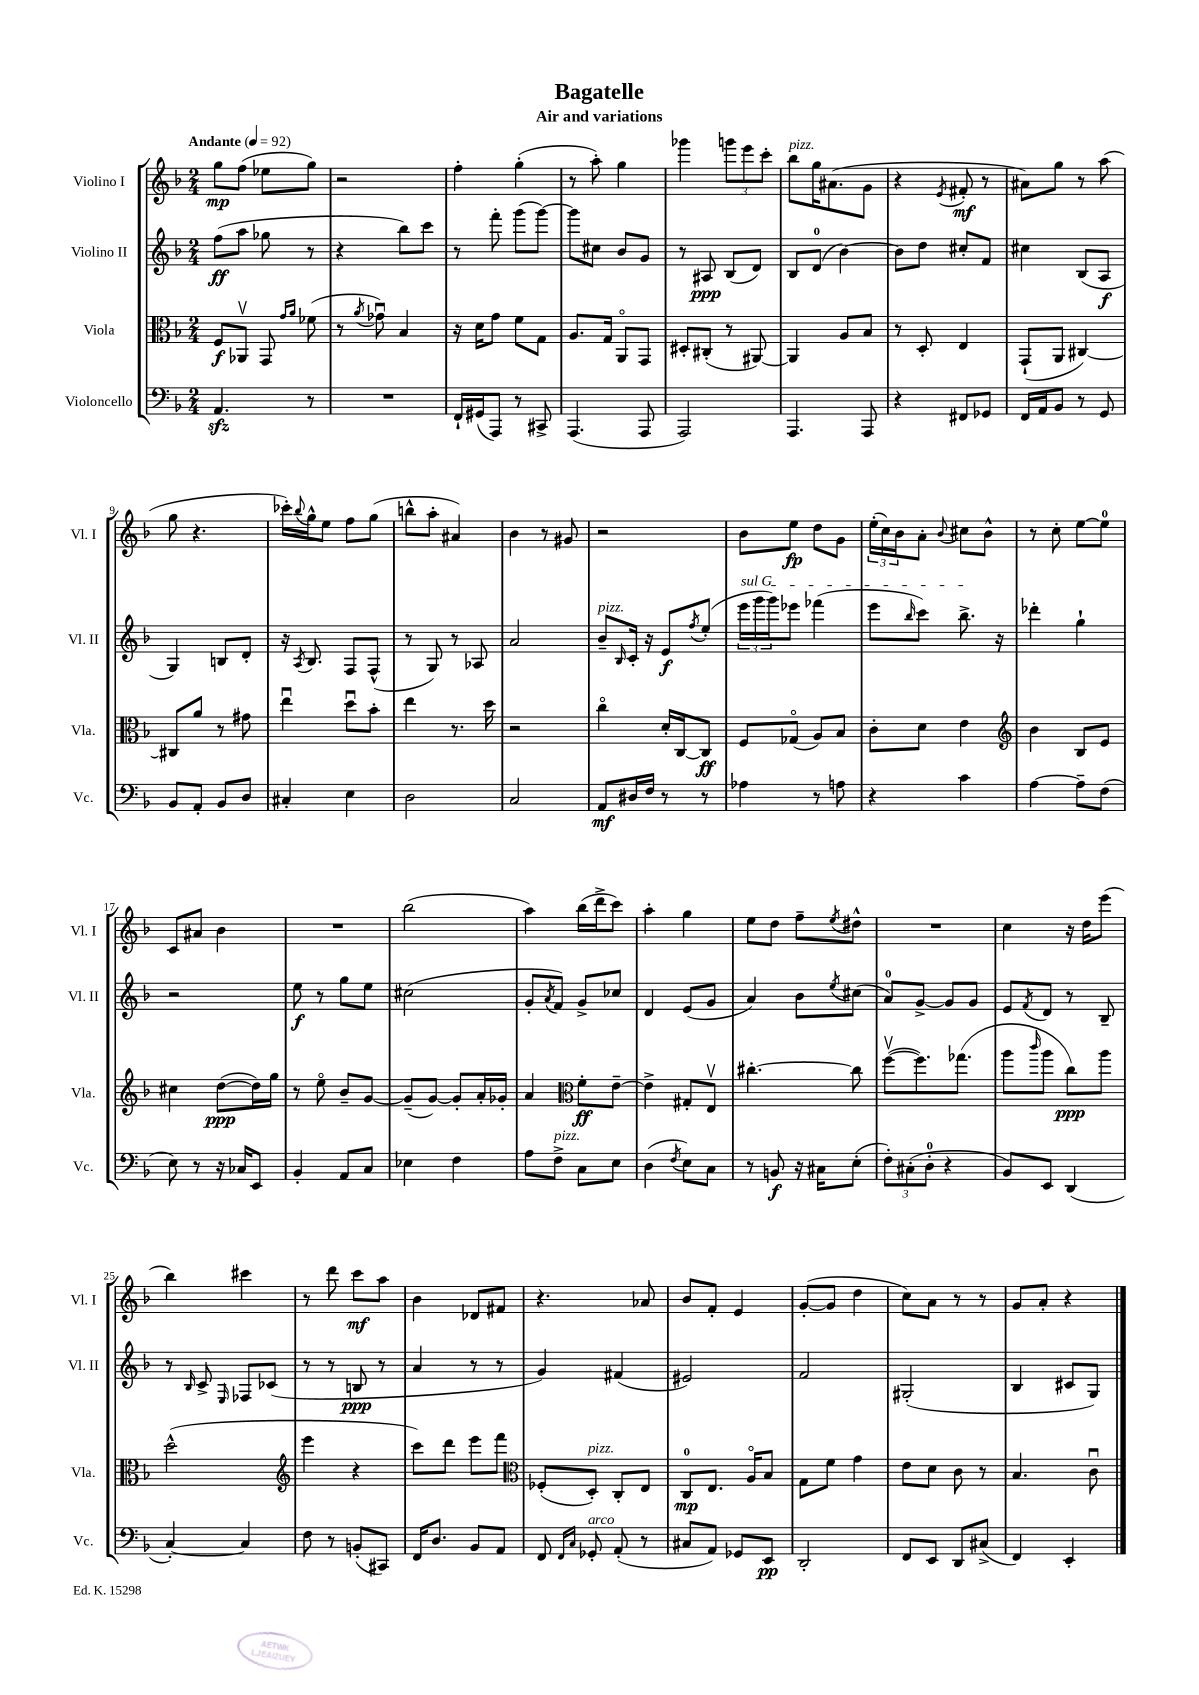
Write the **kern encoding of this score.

**kern	**kern	**kern	**kern
*staff4	*staff3	*staff2	*staff1
*clefF4	*clefC3	*clefG2	*clefG2
*k[b-]	*k[b-]	*k[b-]	*k[b-]
*M2/4	*M2/4	*M2/4	*M2/4
*MM92	*MM92	*MM92	*MM92
4.AA	8F	(8ff	8gg
.	8AA-v	8aa	(8ff
.	8GG	8gg-	8ee-
.	16qqg	.	.
.	16qqa	.	.
8r	(8f-	8r	8gg)
=	=	=	=
2r	8r	4r	2r
.	8qa	.	.
.	8g-u)	.	.
.	4B-	8bb-)	.
.	.	8ccc	.
=	=	=	=
16FF`	16r	8r	4ff'
(16GG#	16d	.	.
8AAA)	8g	8fff'	.
8r	8f	(8ggg	(4gg'
8CC#^	8G	[8ggg)	.
=	=	=	=
(4.AAA	8.A	8ggg]	8r
.	.	8cc#	8aa')
.	16G	.	.
.	8AAo	8b-	4gg
8AAA	8GG	8g	.
=	=	=	=
2AAA)	8D#'	8r	4ggg-
.	(8C#'	8A#	.
.	8r	(8B-	12ggg
.	.	.	12eee
.	[8AA#)	8d)	.
.	.	.	12ccc'
=	=	=	=
4.AAA	4AA#]	8B-	8bb-
.	.	(8d	16gg
.	.	.	(8.a#
.	8A	[4b-)	.
8AAA	8B-	.	8g
=	=	=	=
4r	8r	8b-]	4r
.	8D'	8dd	.
.	.	.	8qe
8FF#	4E	8cc#'	8f#'
8GG-	.	8f	8r
=	=	=	=
16FF	(8GG`	4cc#	8a#)
16AA	.	.	.
8BB-	8AA	.	8gg
8r	[4C#)	(8B-	8r
8GG	.	8A	(8aa
=	=	=	=
8BB-	8C#]	4G)	8gg
8AA'	8a	.	4.r
8BB-	8r	8B	.
8D	8g#	8d'	.
=	=	=	=
4C#'	4eeu	16r	16ccc-')
.	.	8qA	8qqbb-
.	.	8.B-	16gg^^
.	.	.	8ee
4E	8ddu	8F	8ff
.	8b-'	(8F^^	(8gg
=	=	=	=
2D	4ee	8r	8bb^^
.	.	8G)	8aa'
.	8.r	8r	4a#)
.	.	8A-	.
.	16dd	.	.
=	=	=	=
2C	2r	2a	4b-
.	.	.	8r
.	.	.	8g#
=	=	=	=
8AA	4cco	8b-~	2r
.	.	16qqB-	.
16D#	.	16c'	.
16F	.	16r	.
8r	16d'	8e	.
.	[16C	.	.
.	.	8qff	.
8r	8C]	(8ee'	.
=	=	=	=
4A-	8F	24eee	8b-
.	.	24ggg	.
.	.	24ggg)	.
.	(8G-o	8eee-	8ee
8r	8A)	(4fff-	8dd
8A	8B-	.	8g
=	=	=	=
4r	8c'	8eee	(24ee'
.	.	.	24cc)
.	.	.	24b-
.	.	16qqbb-	.
.	8d	8ccc)	8a'
.	.	.	8qqb-
4c	4e	8.bb-^	8cc#
.	.	.	8b-^^
.	.	16r	.
=	=	=	=
*	*clefG2	*	*
[4A	4b-	4ddd-'	8r
.	.	.	8cc'
8A~]	8B-	4gg`	[8ee
(8F	8e	.	8ee]
=	=	=	=
8E)	4cc#	2r	8c
8r	.	.	8a#
16r	([8dd	.	4b-
16C-	.	.	.
8EE	16dd])	.	.
.	16gg	.	.
=	=	=	=
4BB-'	8r	8ee	2r
.	8eeo	8r	.
8AA	8b-~	8gg	.
8C	[8g	8ee	.
=	=	=	=
4E-	(8g~]	(2cc#	(2bb-
.	[8g)	.	.
4F	8g']	.	.
.	16a'	.	.
.	16g-'	.	.
=	=	=	=
8A	4a	8g'	4aa)
.	.	8qa	.
8F^	.	8f)	.
*	*clefC3	*	*
8C	8f'	8g^	(16bb-
.	.	.	16ddd^
8E	[8e~	8cc-	8ccc)
=	=	=	=
(4D	4e^]	4d	4aa'
8qF	.	.	.
8E)	8G#'	(8e	4gg
8C	8Ev	8g	.
=	=	=	=
8r	[4.cc#'	4a)	8ee
8BB	.	.	8dd
16r	.	8b-	8ff~
16C#	.	.	.
.	.	8qee	8qee
(8E'	8cc#]	(8cc#	8dd#^^
=	=	=	=
12F')	([8ffv	8a)	2r
(12C#'	.	.	.
.	8.ff])	[8g^	.
12D'	.	.	.
4r	.	8g]	.
.	(8.gg-	.	.
.	.	8g	.
=	=	=	=
8BB-)	8aa	8e	4cc
.	16qqccc	8qf	.
8EE	8aa	8d	.
(4DD	8cc)	8r	16r
.	.	.	16dd
.	8aa	8B-~	(8eee
=	=	=	=
[4C')	(2dd^^	8r	4bb-)
.	.	16qqB-	.
.	.	8c^	.
.	.	16qqE	.
4C]	.	8F-	4ccc#
.	.	(8c-	.
=	=	=	=
*	*clefG2	*	*
8F	4eee	8r	8r
8r	.	8r	8ddd
(8BB'	4r	8B	8ccc
8CC#)	.	8r	8aa
=	=	=	=
16FF	8ccc)	4a	4b-
8.D	.	.	.
.	8ddd	.	.
8BB-	8eee	8r	8d-
8AA	8fff	8r	8f#
=	=	=	=
*	*clefC3	*	*
8FF	(8F-'	4g)	4.r
16qqFF	.	.	.
16qqC	.	.	.
8GG-'	8D')	.	.
(8AA'	8C'	(4f#	.
8r	8E	.	8a-
=	=	=	=
8C#	8C	2e#)	8b-
8AA)	8.E	.	8f'
8GG-	.	.	4e
.	16Ao	.	.
8EE	8B-	.	.
=	=	=	=
2DD'	8G	2f	([8g'
.	8f	.	8g]
.	4g	.	4dd
=	=	=	=
8FF	8e	(2G#'	8cc)
8EE	8d	.	8a
8DD	8c	.	8r
(8C#^	8r	.	8r
=	=	=	=
4FF)	4.B-	4B-	8g
.	.	.	8a'
4EE'	.	8c#	4r
.	8cu	8G)	.
==	==	==	==
*-	*-	*-	*-
